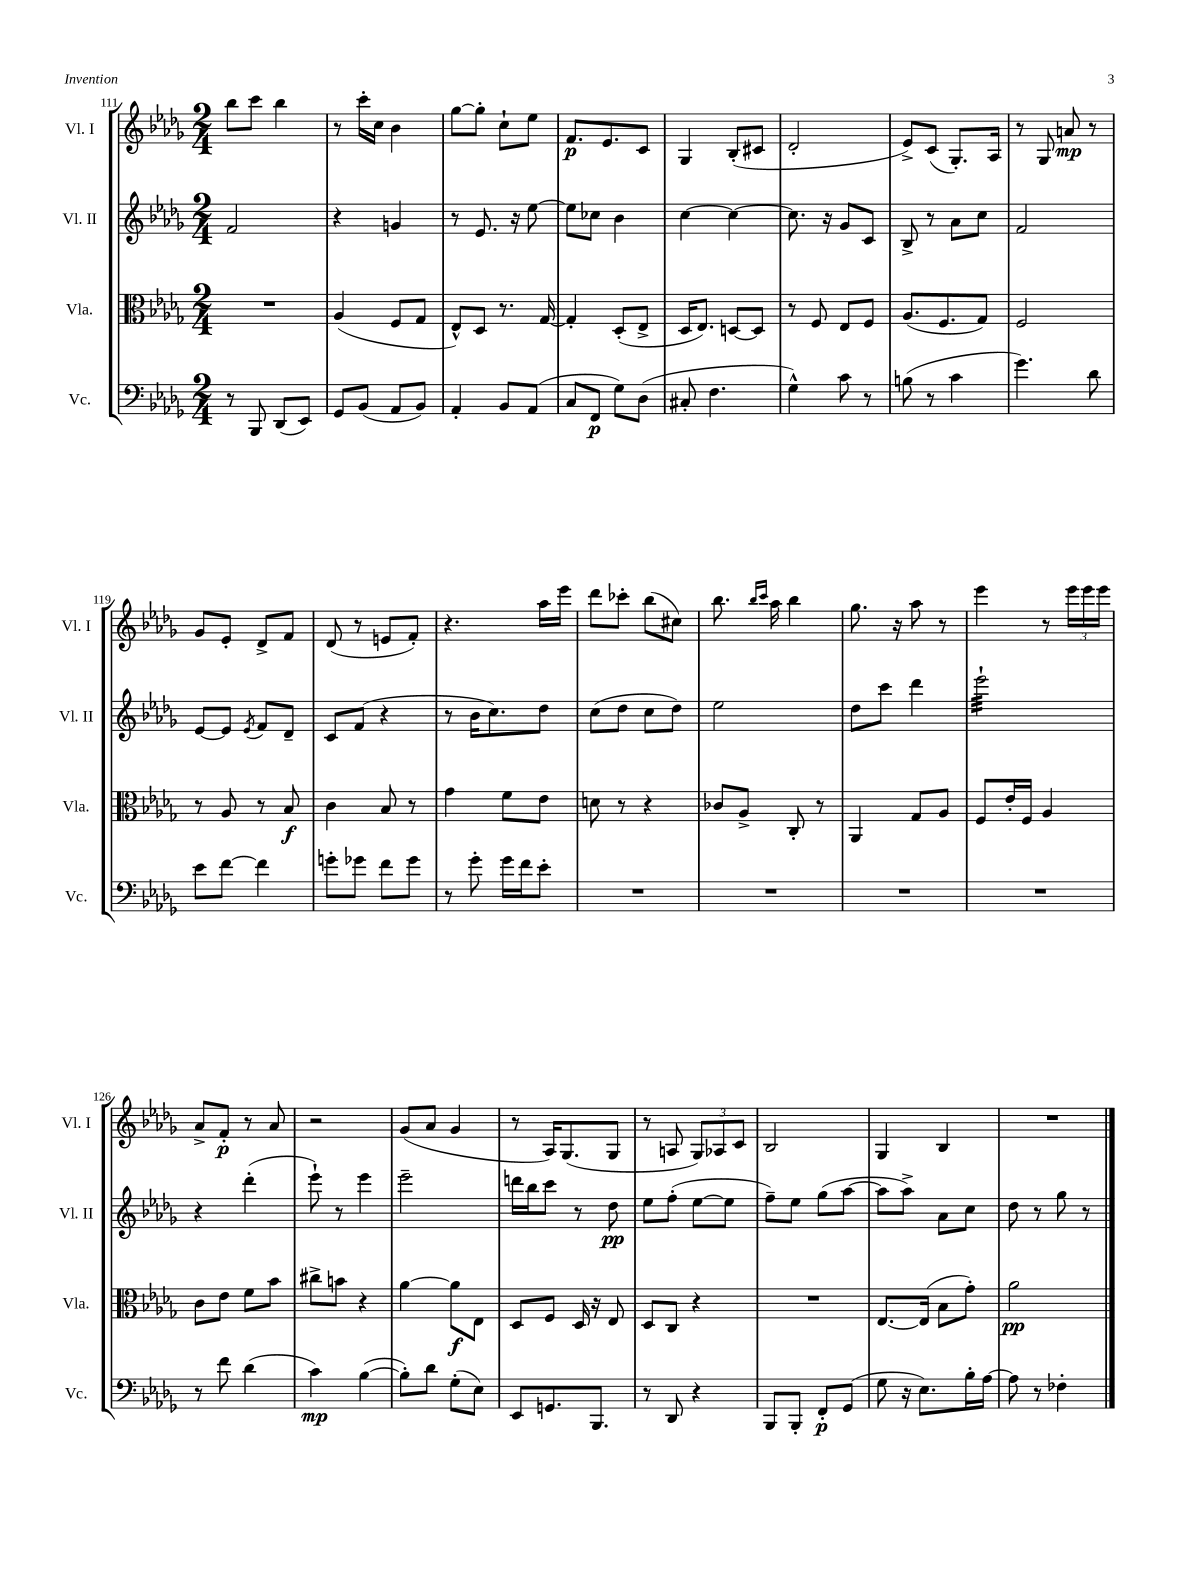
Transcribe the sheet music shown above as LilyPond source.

<<
\new StaffGroup <<
\new Staff = "s0" \with { instrumentName = "Vl. I" shortInstrumentName = "Vl. I" } {
    \clef treble \key des \major \numericTimeSignature \time 2/4
    bes''8 c'''8 bes''4 |
    r8 c'''16-. c''16 bes'4 |
    ges''8~ ges''8-. c''8-! ees''8 |
    f'8.\p ees'8. c'8 |
    ges4 bes8-.( cis'8 |
    des'2-. |
    ees'8->) c'8( ges8.-.) aes16 |
    r8 ges8 a'8\mp r8 |
    ges'8 ees'8-. des'8-> f'8 |
    des'8( r8 e'8 f'8-.) |
    r4. aes''16 ees'''16 |
    des'''8 ces'''8-. bes''8( cis''8) |
    bes''8. \grace { bes''16 c'''16 } aes''16 bes''4 |
    ges''8. r16 aes''8 r8 |
    ees'''4 r8 \tuplet 3/2 { ees'''16 ees'''16 ees'''16 } |
    aes'8-> f'8-.\p r8 aes'8 |
    r2 |
    ges'8( aes'8 ges'4 |
    r8 aes16) ges8.( ges8 |
    r8 a8 \tuplet 3/2 { ges8) aes8 c'8 } |
    bes2 |
    ges4 bes4 |
    R2 \bar "|." |
}
\new Staff = "s1" \with { instrumentName = "Vl. II" shortInstrumentName = "Vl. II" } {
    \clef treble \key des \major \numericTimeSignature \time 2/4
    f'2 |
    r4 g'4 |
    r8 ees'8. r16 ees''8~ |
    ees''8 ces''8 bes'4 |
    c''4~ c''4~ |
    c''8. r16 ges'8 c'8 |
    bes8-> r8 aes'8 c''8 |
    f'2 |
    ees'8~ ees'8 \acciaccatura { ees'8 } f'8 des'8-- |
    c'8 f'8( r4 |
    r8 bes'16 c''8.) des''8 |
    c''8( des''8 c''8 des''8) |
    ees''2 |
    des''8 c'''8 des'''4 |
    ees'''2:32-! |
    r4 des'''4-.( |
    ees'''8-!) r8 ees'''4 |
    ees'''2-- |
    d'''16 bes''16 c'''8 r8 des''8\pp |
    ees''8 f''8-.( ees''8~ ees''8 |
    f''8--) ees''8 ges''8( aes''8~ |
    aes''8 aes''8->) aes'8 c''8 |
    des''8 r8 ges''8 r8 \bar "|." |
}
\new Staff = "s2" \with { instrumentName = "Vla." shortInstrumentName = "Vla." } {
    \clef alto \key des \major \numericTimeSignature \time 2/4
    R2 |
    aes4( f8 ges8 |
    ees8-^) des8 r8. ges16~ |
    ges4-. des8-.( ees8-> |
    des16 ees8.) d8~ d8 |
    r8 f8 ees8 f8 |
    aes8.( f8. ges8) |
    f2 |
    r8 aes8 r8 bes8\f |
    c'4 bes8 r8 |
    ges'4 f'8 ees'8 |
    d'8 r8 r4 |
    ces'8 aes8-> c8-. r8 |
    aes,4 ges8 aes8 |
    f8 ees'16-. f16 aes4 |
    c'8 ees'8 f'8 bes'8 |
    cis''8-> b'8 r4 |
    aes'4~ aes'8\f ees8 |
    des8 f8 des16 r16 ees8 |
    des8 c8 r4 |
    R2 |
    ees8.~ ees16( bes8 ges'8-.) |
    aes'2\pp \bar "|." |
}
\new Staff = "s3" \with { instrumentName = "Vc." shortInstrumentName = "Vc." } {
    \clef bass \key des \major \numericTimeSignature \time 2/4
    r8 bes,,8 des,8( ees,8) |
    ges,8 bes,8( aes,8 bes,8) |
    aes,4-. bes,8 aes,8( |
    c8 f,8\p ges8) des8( |
    cis8-. f4. |
    ges4-^) c'8 r8 |
    b8( r8 c'4 |
    ges'4.) des'8 |
    ees'8 f'8~ f'4 |
    g'8-. ges'8 f'8 ges'8 |
    r8 ges'8-. ges'16 f'16 ees'8-. |
    R2 |
    R2 |
    R2 |
    R2 |
    r8 f'8 des'4( |
    c'4\mp) bes4~( |
    bes8-.) des'8 ges8-.( ees8) |
    ees,8 g,8. bes,,8. |
    r8 des,8 r4 |
    bes,,8 bes,,8-. f,8-.\p ges,8( |
    ges8 r16 ees8.) bes16-. aes16~ |
    aes8 r8 fes4-. \bar "|." |
}
>>
>>
\layout { \context { \Score currentBarNumber = #111 } }
